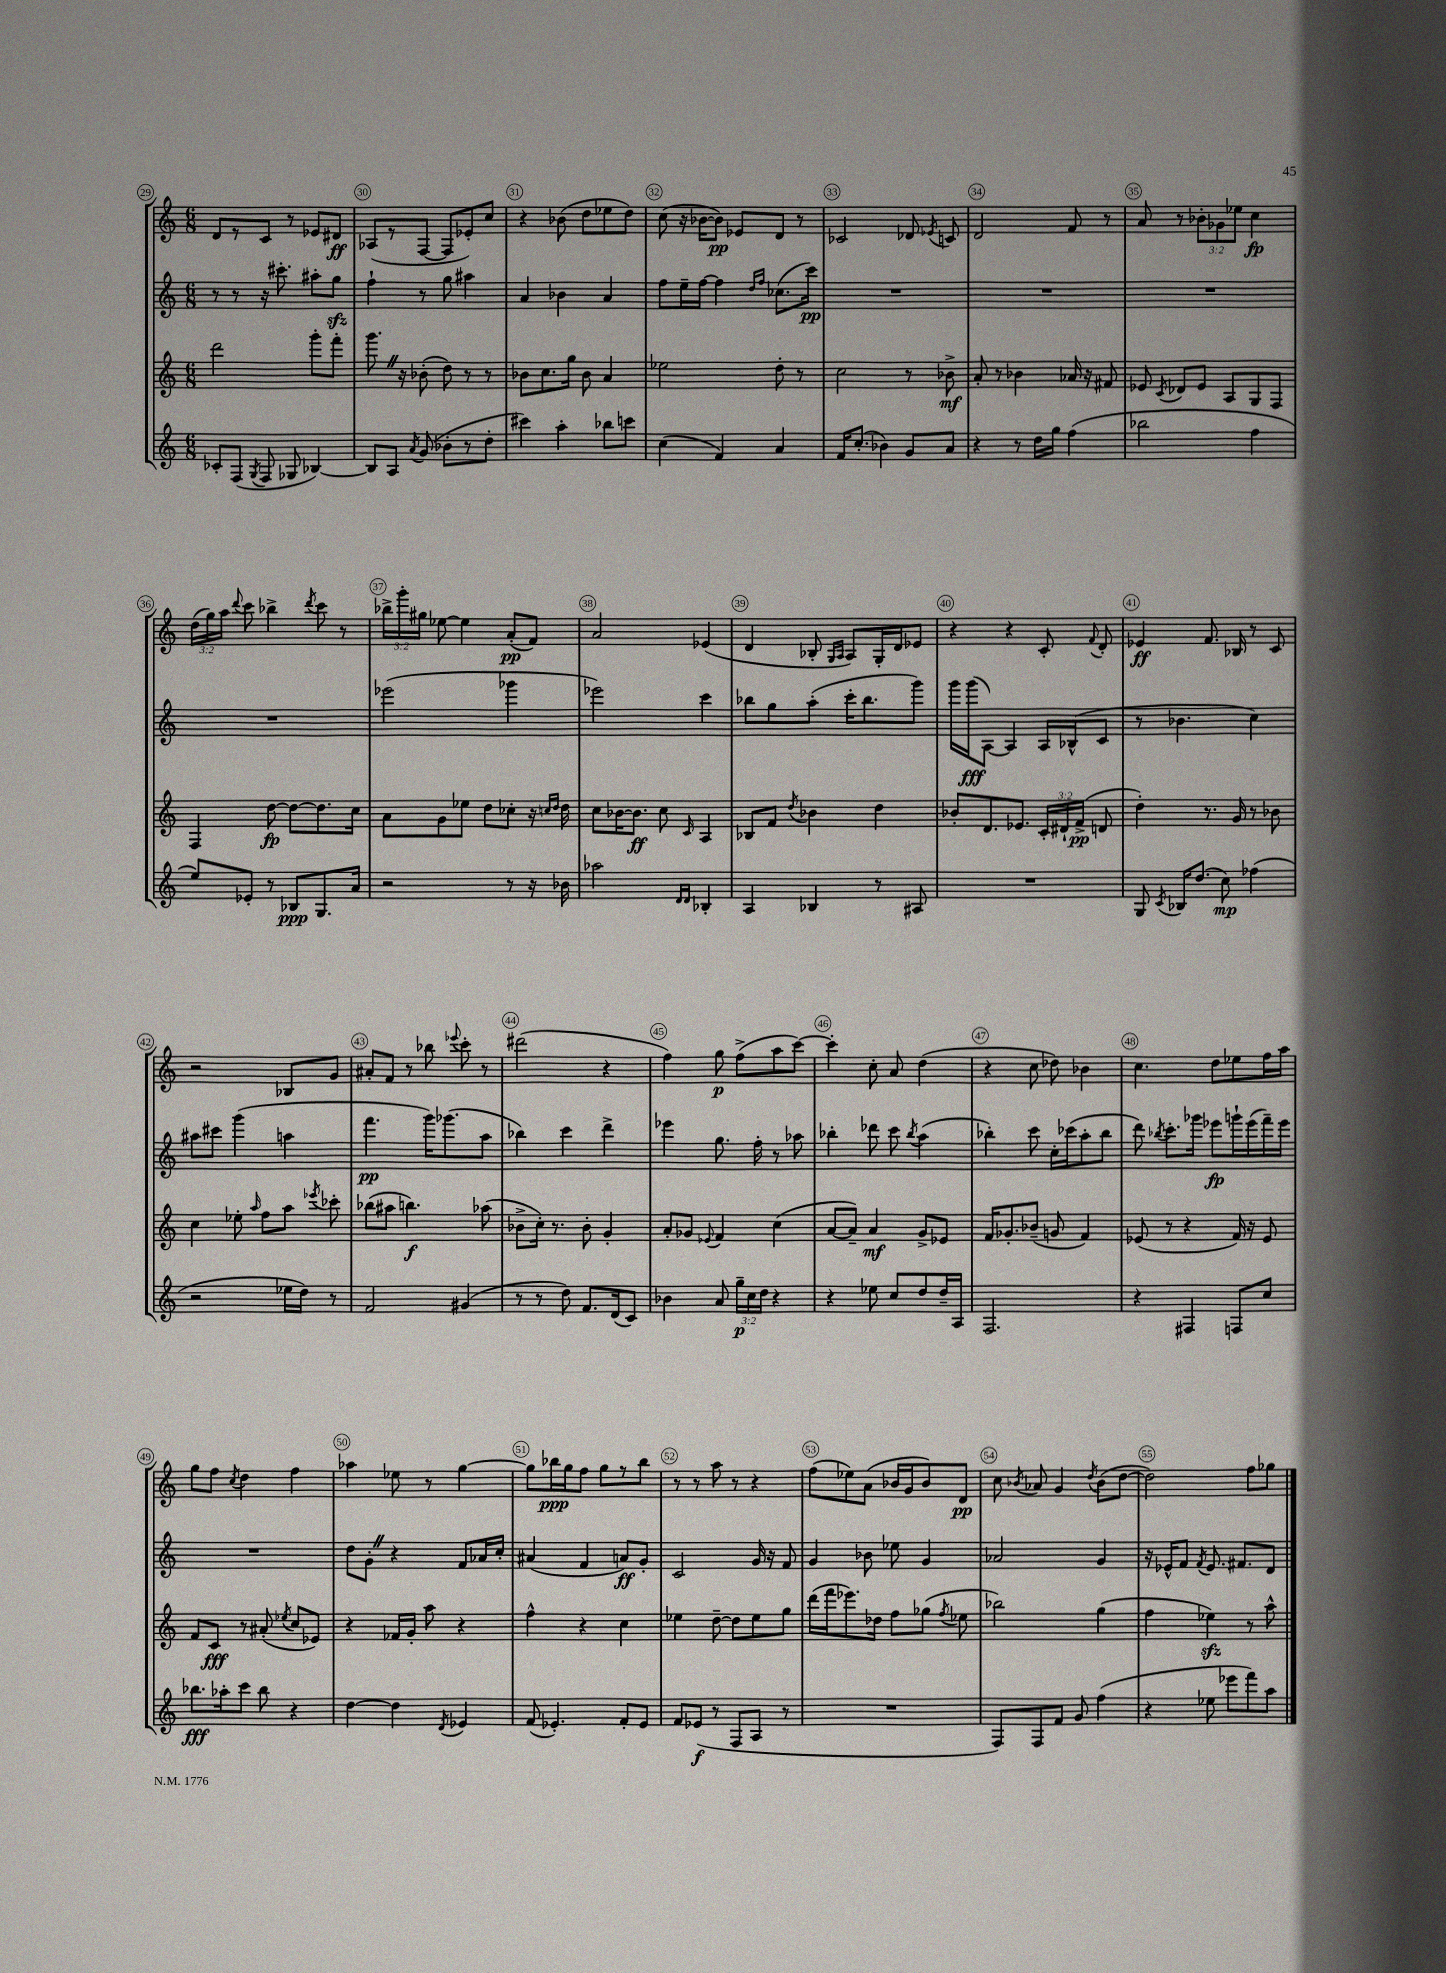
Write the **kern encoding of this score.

**kern	**dynam	**kern	**dynam	**kern	**dynam	**kern	**dynam
*part4	*part4	*part3	*part3	*part2	*part2	*part1	*part1
*staff4	*staff4	*staff3	*staff3	*staff2	*staff2	*staff1	*staff1
*clefG2	*	*clefG2	*	*clefG2	*	*clefG2	*
*k[]	*	*k[]	*	*k[]	*	*k[]	*
*M6/8	*	*M6/8	*	*M6/8	*	*M6/8	*
=29	=29	=29	=29	=29	=29	=29	=29
8c-X'/L	.	2ddd\	.	8r	.	8d/L	.
(8F/J	.	.	.	8r	.	8r	.
8qG/	.	.	.	.	.	.	.
8F/	.	.	.	16r	.	8c/J	.
.	.	.	.	8.ccc#X'\	.	.	.
8G-X/	.	.	.	.	.	8r	.
[4B-X/)	.	8ggg'\L	.	8aa#X'\L	.	8e-X/L	.
.	.	8fff'\J	.	8ggzz\J	.	8d#X/J	ff
=30	=30	=30	=30	=30	=30	=30	=30
8B-/L]	.	8.gggZ\	.	4ff`\	.	(8A-X/L	.
8A/J	.	.	.	.	.	8r	.
.	.	16r	.	.	.	.	.
8qa/	.	.	.	.	.	.	.
(8g/	.	(8b-X'\	.	8r	.	[8F/J	.
8b-X'\L	.	8dd\)	.	8gg\	.	8F/L]	.
8r	.	8r	.	4aa#X\	.	8e-X'/)	.
8dd'\J	.	8r	.	.	.	8cc/J	.
=31	=31	=31	=31	=31	=31	=31	=31
4ccc#X\)	.	8b-X\L	.	4a/	.	4r	.
.	.	8.cc\	.	.	.	.	.
4aa'\	.	.	.	4b-X\	.	(8b-X\	.
.	.	16gg\Jk	.	.	.	.	.
.	.	8b-\	.	.	.	8dd\L	.
8bb-X\L	.	4a/	.	4a/	.	8ee-X\	.
8cccn\J	.	.	.	.	.	8dd\J)	.
=32	=32	=32	=32	=32	=32	=32	=32
(4cc\	.	2ee-X\	.	8ff\L	.	(8cc\	.
.	.	.	.	16ee~\L	.	16r	.
.	.	.	.	[16ff\JJ	.	[16b-X\KL	.
4f/)	.	.	.	4ff\]	.	8b-\J])	pp
.	.	.	.	.	.	8e-X/L	.
.	.	.	.	16qqdd/LL	.	.	.
.	.	.	.	16qqff/JJ	.	.	.
4a/	.	8dd'\	.	(8.cc-X\L	.	8d/J	.
.	.	8r	.	.	.	8r	.
.	.	.	.	16ccc\Jk)	pp	.	.
=33	=33	=33	=33	=33	=33	=33	=33
16f/KL	.	2cc\	.	2.r	.	2c-X/	.
(8.cc'/J	.	.	.	.	.	.	.
4b-X\)	.	.	.	.	.	.	.
8g/L	.	8r	.	.	.	8d-X/	.
.	.	.	.	.	.	8qe-X/	.
8a/J	.	8b-X^\	mf	.	.	8cn/	.
=34	=34	=34	=34	=34	=34	=34	=34
4r	.	8a'/	.	2.r	.	2d/	.
.	.	8r	.	.	.	.	.
8r	.	4b-X\	.	.	.	.	.
16dd\LL	.	.	.	.	.	.	.
16gg\JJ	.	.	.	.	.	.	.
(4ff\	.	16a-X/	.	.	.	8f/	.
.	.	16r	.	.	.	.	.
.	.	8f#X/	.	.	.	8r	.
=35	=35	=35	=35	=35	=35	=35	=35
2bb-X\	.	8e-X/	.	2.r	.	8a/	.
.	.	8qc/	.	.	.	.	.
.	.	8d-X/L	.	.	.	8r	.
.	.	8e-/J	.	.	.	12b-X'\L	.
.	.	.	.	.	.	12g-X\	.
.	.	8A/L	.	.	.	.	.
.	.	.	.	.	.	12ee-X\J	.
4ff\	.	8G/	.	.	.	4cc\	fp
.	.	8F/J	.	.	.	.	.
!!LO:LB:g=z
=36	=36	=36	=36	=36	=36	=36	=36
8ee/L)	.	4F/	.	2.r	.	(24dd\LL	.
.	.	.	.	.	.	24gg\)	.
.	.	.	.	.	.	24aa\JJ	.
.	.	.	.	.	.	8qqddd/	.
8e-X'/J	.	.	.	.	.	8ccc\	.
8r	.	[8dd\	fp	.	.	4bb-X^\	.
8B-X/L	ppp	8dd\L_	.	.	.	.	.
.	.	.	.	.	.	8qddd/	.
8.G/	.	8.dd\]	.	.	.	8ccc\	.
.	.	.	.	.	.	8r	.
16a/Jk	.	16cc\Jk	.	.	.	.	.
=37	=37	=37	=37	=37	=37	=37	=37
2r	.	8a\L	.	(2eee-X\	.	24bb-X^\LL	.
.	.	.	.	.	.	24ggg'\	.
.	.	.	.	.	.	24gg#X\JJ	.
.	.	8g\	.	.	.	[8ee-X\	.
.	.	8ee-X\J	.	.	.	4ee-\]	.
.	.	8dd\L	.	.	.	.	.
8r	.	8cc-X'\J	.	4ggg-X\	.	(8a'/L	pp
16r	.	16r	.	.	.	8f/J)	.
.	.	16qqccn/LL	.	.	.	.	.
.	.	16qqdd/JJ	.	.	.	.	.
16b-X\	.	16dd\	.	.	.	.	.
=38	=38	=38	=38	=38	=38	=38	=38
2aa-X\	.	8cc\L	.	2eee-X\)	.	2a/	.
.	.	[16b-X\K	.	.	.	.	.
.	.	8.b-\J]	ff	.	.	.	.
.	.	8cc\	.	.	.	.	.
16qqd/LL	.	.	.	.	.	.	.
16qqd/JJ	.	16qqc/	.	.	.	.	.
4B-X'/	.	4A/	.	4ccc\	.	(4e-X/	.
=39	=39	=39	=39	=39	=39	=39	=39
4A/	.	8B-X/L	.	8bb-X\L	.	4d/	.
.	.	8f/J	.	8gg\	.	.	.
.	.	8qdd/	.	.	.	.	.
4B-X/	.	4b-X\	.	(8aa'\J	.	8B-X'/	.
.	.	.	.	.	.	16qqG/LL	.
.	.	.	.	.	.	16qqA/JJ	.
.	.	.	.	16ccc'\KL	.	8A/L)	.
.	.	.	.	8.bb-\	.	.	.
8r	.	4dd\	.	.	.	16G'/L	.
.	.	.	.	.	.	16d/J	.
8A#X/	.	.	.	8ggg\J)	.	8e-X/J	.
=40	=40	=40	=40	=40	=40	=40	=40
2.r	.	8b-X'/L	.	16ggg\LL	.	4r	.
.	.	.	.	(16ggg\J	fff	.	.
.	.	8.d/	.	[8A\J)	.	.	.
.	.	.	.	4A/]	.	4r	.
.	.	8.e-X/J	.	.	.	.	.
.	.	24c'/LL	.	16A/LL	.	8c'/	.
.	.	24d#X`/	.	.	.	.	.
.	.	.	.	(16B-X^^/J	.	.	.
.	.	(24f^/JJ	pp	.	.	.	.
.	.	.	.	.	.	8qqf/	.
.	.	8dn/	.	8c/J	.	8d'/	.
=41	=41	=41	=41	=41	=41	=41	=41
8G/	.	4dd'\)	.	8r	.	4e-X/	ff
8qc/	.	.	.	.	.	.	.
16B-X/KL	.	.	.	4.b-X\	.	.	.
(8.dd/J	.	.	.	.	.	.	.
.	.	8.r	.	.	.	8.f/	.
8cc\)	mp	.	.	.	.	.	.
.	.	16g/	.	.	.	16B-X/	.
(4ff-X\	.	8r	.	4cc\)	.	8r	.
.	.	8b-X\	.	.	.	8c/	.
!!LO:LB:g=z
=42	=42	=42	=42	=42	=42	=42	=42
2r	.	4cc\	.	8aa#X\L	.	2r	.
.	.	.	.	8ccc#X\J	.	.	.
.	.	8ee-X'\	.	(4ggg\	.	.	.
.	.	16qqaa/	.	.	.	.	.
.	.	8ff\L	.	.	.	.	.
16ee-X\LL	.	8aa\J	.	4aan\	.	8B-X/L	.
16dd\JJ)	.	.	.	.	.	.	.
.	.	8qeee-X/	.	.	.	.	.
8r	.	8ccc-X'\	.	.	.	8g/J	.
=43	=43	=43	=43	=43	=43	=43	=43
2f/	.	(8bb-X\L	.	4.fff\	pp	8a#X'/L	.
.	.	8aa#X\J	.	.	.	8f/J	.
.	.	4.bbn\)	f	.	.	8r	.
.	.	.	.	16ggg\KL)	.	8bb-X\	.
.	.	.	.	(8.ggg-X\	.	.	.
.	.	.	.	.	.	8qqeee-X/	.
(4g#X/	.	.	.	.	.	8ccc'\	.
.	.	(8aa-X\	.	8aa\J	.	8r	.
=44	=44	=44	=44	=44	=44	=44	=44
8r	.	8b-X^\L	.	4bb-X\)	.	(2ddd#X\	.
8r	.	16cc'\Jk)	.	.	.	.	.
.	.	8.r	.	.	.	.	.
8dd\)	.	.	.	4ccc\	.	.	.
8.f/L	.	8b-'\	.	.	.	.	.
.	.	4g'/	.	4ddd^\	.	4r	.
(16d/k	.	.	.	.	.	.	.
8c/J)	.	.	.	.	.	.	.
=45	=45	=45	=45	=45	=45	=45	=45
4b-X\	.	8a'/L	.	4eee-X\	.	4ff\)	.
.	.	8g-X/J	.	.	.	.	.
.	.	8qqe-X/	.	.	.	.	.
8a/	.	4f/	.	8.gg\	.	8gg\	p
24gg~\LL	p	.	.	.	.	(8ff^\L	.
24cc\	.	.	.	.	.	.	.
.	.	.	.	16ff'\	.	.	.
24dd\JJ	.	.	.	.	.	.	.
4r	.	(4cc\	.	8r	.	8aa\	.
.	.	.	.	8aa-X\	.	[8ccc\J)	.
=46	=46	=46	=46	=46	=46	=46	=46
4r	.	[8a/L	.	4bb-X'\	.	4ccc'\]	.
.	.	8a~/J])	.	.	.	.	.
8ee-X\	.	4a/	mf	8ddd-X\	.	8cc'\	.
8cc/L	.	.	.	8ccc\	.	8a/	.
.	.	.	.	8qbb-/	.	.	.
8dd/	.	8g^/L	.	(4aa\	.	(4dd\	.
16dd~/L	.	8e-X/J	.	.	.	.	.
16A/JJ	.	.	.	.	.	.	.
=47	=47	=47	=47	=47	=47	=47	=47
2.F/	.	16f/KL	.	4bb-X'\)	.	4r	.
.	.	8.g-X'/	.	.	.	.	.
.	.	(8b-X~/J	.	8ccc\	.	8cc\	.
.	.	8gn/	.	16cc'\LL	.	8dd-X\)	.
.	.	.	.	(16ccc-X\J	.	.	.
.	.	4f/)	.	8aa'\	.	4b-X\	.
.	.	.	.	8bb-\J	.	.	.
=48	=48	=48	=48	=48	=48	=48	=48
4r	.	(8e-X/	.	8ddd\)	.	4.cc\	.
.	.	.	.	8qbb-X/	.	.	.
.	.	8r	.	8.ccc'\L	.	.	.
4F#X/	.	4r	.	.	.	.	.
.	.	.	.	16ggg-X\Jk	.	.	.
.	.	.	.	8eee-X\L	fp	8dd\L	.
8Fn/L	.	16f/)	.	16gggn`\L	.	8ee-X\	.
.	.	16r	.	(16eee-\	.	.	.
8cc/J	.	8e-/	.	16fff~\)	.	16ff\L	.
.	.	.	.	16eee-\JJ	.	16aa\JJ	.
!!LO:LB:g=z
=49	=49	=49	=49	=49	=49	=49	=49
8.bb-X\L	fff	8f/L	.	2.r	.	8gg\L	.
.	.	8c/J	fff	.	.	8ff\J	.
16aa-X'\k	.	.	.	.	.	.	.
.	.	.	.	.	.	8qcc/	.
8ccc\J	.	8r	.	.	.	4dd\	.
8bb-\	.	(8a#X'/	.	.	.	.	.
.	.	8qee-X/	.	.	.	.	.
4r	.	8cc/L	.	.	.	4ff\	.
.	.	8e-X/J)	.	.	.	.	.
=50	=50	=50	=50	=50	=50	=50	=50
[4dd\	.	4r	.	8dd\L	.	4aa-X\	.
.	.	.	.	8g'Z\J	.	.	.
4dd\]	.	16f-X/LL	.	4r	.	8ee-X\	.
.	.	16g'/JJ	.	.	.	.	.
.	.	8aa\	.	.	.	8r	.
8qd/	.	.	.	.	.	.	.
4e-X/	.	4r	.	8f/L	.	[4gg\	.
.	.	.	.	16a-X/L	.	.	.
.	.	.	.	16cc'/JJ	.	.	.
=51	=51	=51	=51	=51	=51	=51	=51
(8f/	.	4ff^^\	.	(4a#X/	.	8gg\L]	.
4.e-X'/)	.	.	.	.	.	16bb-X\L	ppp
.	.	.	.	.	.	16gg\J	.
.	.	4r	.	4f/	.	8ff\J	.
.	.	.	.	.	.	8gg\L	.
8f'/L	.	4cc\	.	8an/L)	ff	8r	.
8e-/J	.	.	.	8g'/J	.	8bb-\J	.
=52	=52	=52	=52	=52	=52	=52	=52
8f/L	.	4ee-X\	.	2c/	.	8r	.
(8e-X/J	f	.	.	.	.	8r	.
8r	.	[8dd~\	.	.	.	8aa\	.
8F/L	.	8dd\L]	.	.	.	8r	.
8A/J	.	8ee-\	.	16g/	.	4r	.
.	.	.	.	16r	.	.	.
8r	.	8gg\J	.	8f/	.	.	.
=53	=53	=53	=53	=53	=53	=53	=53
2.r	.	(16ddd\LL	.	4g/	.	(8ff\L	.
.	.	16fff\J	.	.	.	.	.
.	.	8.eee-X\)	.	.	.	8ee-X\)	.
.	.	.	.	8b-X\	.	(8a\J	.
.	.	16dd-X\Jk	.	.	.	.	.
.	.	8ff\L	.	8ee-X\	.	16b-X/LL	.
.	.	.	.	.	.	16g/J	.
.	.	(8gg-X\J	.	4g/	.	8b-/)	.
.	.	8qff/	.	.	.	.	.
.	.	8ee-X\	.	.	.	8d/J	pp
=54	=54	=54	=54	=54	=54	=54	=54
8F/L)	.	2bb-X\)	.	2a-X/	.	8cc\	.
.	.	.	.	.	.	8qb-X/	.
8F/	.	.	.	.	.	8a-X/	.
8f/J	.	.	.	.	.	4g/	.
8g/	.	.	.	.	.	.	.
.	.	.	.	.	.	8qdd/	.
(4ff\	.	(4gg\	.	4g/	.	(8b-\L	.
.	.	.	.	.	.	[8dd\J	.
=55	=55	=55	=55	=55	=55	=55	=55
4r	.	4ff\	.	16r	.	2dd\])	.
.	.	.	.	16e-X^^/KL	.	.	.
.	.	.	.	8f/J	.	.	.
.	.	.	.	8qf/	.	.	.
8ee-X\	.	4ee-Xzz\)	.	8.e-/	.	.	.
8eee-X\L	.	.	.	.	.	.	.
.	.	.	.	8.f#X/L	.	.	.
8fff\)	.	8r	.	.	.	8ff\L	.
8aa\J	.	8aa^^\	.	8d/J	.	8gg-X\J	.
==	==	==	==	==	==	==	==
*-	*-	*-	*-	*-	*-	*-	*-
